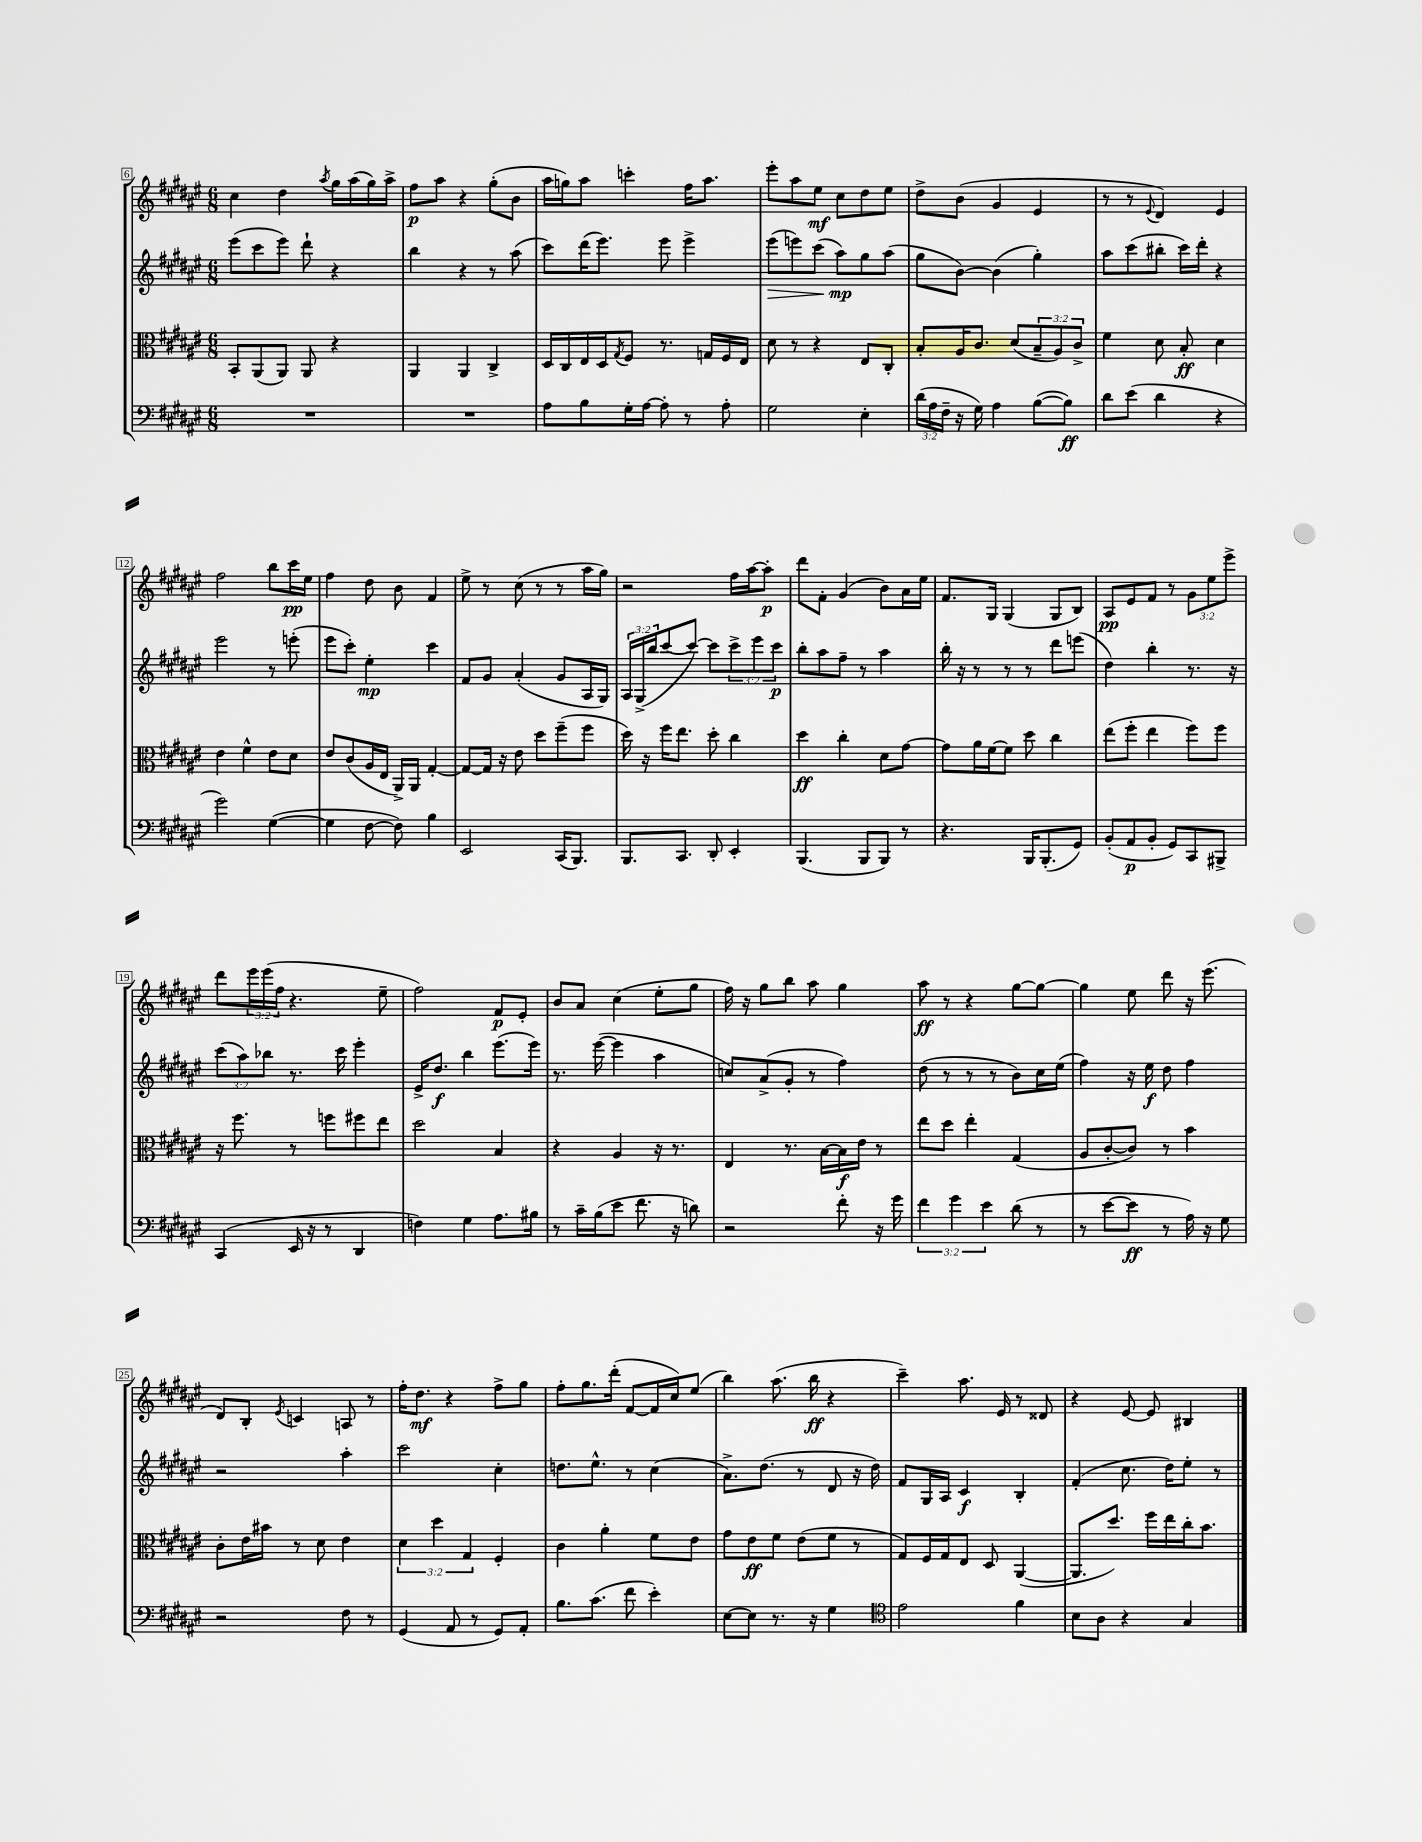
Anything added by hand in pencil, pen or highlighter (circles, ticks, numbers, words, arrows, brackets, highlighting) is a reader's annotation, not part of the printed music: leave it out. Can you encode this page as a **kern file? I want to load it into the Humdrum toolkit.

**kern	**dynam	**kern	**dynam	**kern	**dynam	**kern	**dynam
*part4	*part4	*part3	*part3	*part2	*part2	*part1	*part1
*staff4	*staff4	*staff3	*staff3	*staff2	*staff2	*staff1	*staff1
*clefF4	*	*clefC3	*	*clefG2	*	*clefG2	*
*k[f#c#g#d#a#e#]	*	*k[f#c#g#d#a#e#]	*	*k[f#c#g#d#a#e#]	*	*k[f#c#g#d#a#e#]	*
*M6/8	*	*M6/8	*	*M6/8	*	*M6/8	*
=6	=6	=6	=6	=6	=6	=6	=6
2.r	.	8BB'/L	.	(8eee#\L	.	4cc#\	.
.	.	(8AA#/	.	8ccc#\	.	.	.
.	.	8AA#/J)	.	8eee#\J)	.	4dd#\	.
.	.	8AA#/	.	8ddd#`\	.	.	.
.	.	.	.	.	.	8qaa#/	.
.	.	4r	.	4r	.	16gg#\LL	.
.	.	.	.	.	.	(16aa#\	.
.	.	.	.	.	.	16gg#\)	.
.	.	.	.	.	.	16aa#^\JJ	.
=7	=7	=7	=7	=7	=7	=7	=7
2.r	.	4AA#/	.	4bb\	.	8ff#\L	p
.	.	.	.	.	.	8aa#\J	.
.	.	4AA#/	.	4r	.	4r	.
.	.	4C#^/	.	8r	.	(8gg#'\L	.
.	.	.	.	(8aa#\	.	8b\J	.
=8	=8	=8	=8	=8	=8	=8	=8
8A#\L	.	16D#/LL	.	8ccc#\L)	.	16aa#\LL	.
.	.	16C#/	.	.	.	16ggn\J)	.
8B\	.	16E#/	.	(16ddd#\K	.	8aa#\J	.
.	.	16D#/J	.	8.eee#\J)	.	.	.
.	.	8qG#/	.	.	.	.	.
16G#'\L	.	8F#/J	.	.	.	4cccn'\	.
[16A#\JJ	.	.	.	.	.	.	.
8A#'\]	.	8.r	.	8eee#\	.	.	.
8r	.	.	.	4eee#^\	.	16ff#\KL	.
.	.	16Gn/LL	.	.	.	8.aa#\J	.
8A#'\	.	16F#/	.	.	.	.	.
.	.	16E#/JJ	.	.	.	.	.
=9	=9	=9	=9	=9	=9	=9	=9
!	!	!	!	!	!LO:HP:b	!	!
2G#\	.	8d#\	.	(8eee#\L	>	8eee#'\L	.
.	.	8r	.	8eeen\)	.	8aa#\	.
.	.	4r	.	(8ccc#\J	.	8ee#\J	mf
.	.	.	.	8aa#\L)	mp	8cc#\L	.
4E#'\	.	8E#/L	.	8gg#\	]	8dd#\	.
.	.	8C#'/J	.	(8aa#\J	.	8ee#\J	.
=10	=10	=10	=10	=10	=10	=10	=10
(24d#\LL	.	8B'/L	.	8gg#\L	.	8dd#^\L	.
24A#\	.	.	.	.	.	.	.
24F#~\JJ	.	.	.	.	.	.	.
16r	.	16A#/K	.	[8b\J)	.	(8b\J	.
16G#\)	.	8.c#/J	.	.	.	.	.
4A#\	.	.	.	(4b\]	.	4g#/	.
.	.	(8d#/L	.	.	.	.	.
([8B\L	.	12B~/	.	4gg#'\)	.	4e#/	.
.	.	12A#/)	.	.	.	.	.
8B\J])	ff	.	.	.	.	.	.
.	.	12c#^/J	.	.	.	.	.
=11	=11	=11	=11	=11	=11	=11	=11
8d#\L	.	4f#\	.	8aa#\L	.	8r	.
(8e#\J	.	.	.	(8ccc#\	.	8r	.
.	.	.	.	.	.	8qqe#/	.
4d#\	.	8d#\	.	8bb#X'\J	.	4d#/)	.
.	.	8B'/	ff	16ccc#\LL)	.	.	.
.	.	.	.	16ddd#'\JJ	.	.	.
4r	.	4d#\	.	4r	.	4e#/	.
!!LO:LB:g=z
=12	=12	=12	=12	=12	=12	=12	=12
2g#\)	.	4e#\	.	2eee#\	.	2ff#\	.
.	.	4f#^^\	.	.	.	.	.
([4G#\	.	8e#\L	.	8r	.	8bb\L	.
.	.	8d#\J	.	(8eeen'\	.	16ccc#\L	pp
.	.	.	.	.	.	16ee#\JJ	.
=13	=13	=13	=13	=13	=13	=13	=13
4G#\]	.	8e#/L	.	8eee#\L	.	4ff#\	.
.	.	(8c#/	.	8ccc#'\J)	.	.	.
[8F#\	.	16A#/L	.	4ee#'\	mp	8dd#\	.
.	.	16E#/JJ	.	.	.	.	.
8F#\])	.	16AA#^/LL)	.	.	.	8b\	.
.	.	16AA#/JJ	.	.	.	.	.
4B\	.	[4G#'/	.	4ccc#\	.	4f#/	.
=14	=14	=14	=14	=14	=14	=14	=14
2EE#/	.	8G#/L_	.	8f#/L	.	8ee#^\	.
.	.	16G#/Jk]	.	8g#/J	.	8r	.
.	.	16r	.	.	.	.	.
.	.	8e#\	.	(4a#'/	.	(8cc#\	.
.	.	8dd#\L	.	.	.	8r	.
(16CC#/KL	.	(8ff#~\	.	8g#/L	.	8r	.
8.BBB/J)	.	.	.	.	.	.	.
.	.	8ff#\J	.	16A#/L	.	16aa#\LL	.
.	.	.	.	16G#/JJ)	.	16gg#\JJ)	.
=15	=15	=15	=15	=15	=15	=15	=15
8.BBB/L	.	16dd#\)	.	24A#/LL	.	2r	.
.	.	.	.	(24G#^/	.	.	.
.	.	16r	.	.	.	.	.
.	.	.	.	24bb/J	.	.	.
.	.	16ff#\KL	.	[8ccc#/	.	.	.
8.CC#/J	.	8.ee#\J	.	.	.	.	.
.	.	.	.	8ccc#/J_)	.	.	.
8DD#'/	.	8dd#'\	.	8ccc#\L]	.	.	.
4EE#'/	.	4cc#\	.	12ccc#^\	.	16ff#\LL	.
.	.	.	.	.	.	[16aa#\J	.
.	.	.	.	12eee#\	.	.	.
.	.	.	.	.	.	8aa#'\J]	p
.	.	.	.	12ccc#\J	p	.	.
=16	=16	=16	=16	=16	=16	=16	=16
(4.BBB/	.	4dd#\	ff	8bb'\L	.	8ddd#\L	.
.	.	.	.	8aa#\	.	8f#'\J	.
.	.	4cc#'\	.	8ff#~\J	.	(4g#/	.
8BBB/L	.	.	.	8r	.	.	.
8BBB/J)	.	8d#\L	.	4aa#\	.	8b\L)	.
8r	.	[8g#\J	.	.	.	16a#\L	.
.	.	.	.	.	.	16ee#\JJ	.
=17	=17	=17	=17	=17	=17	=17	=17
4.r	.	8g#\L]	.	16bb'\	.	8.f#/L	.
.	.	.	.	16r	.	.	.
.	.	16a#\L	.	8r	.	.	.
.	.	[16f#\J	.	.	.	16G#/Jk	.
.	.	8f#\J]	.	8r	.	(4G#/	.
16BBB/KL	.	8dd#\	.	8r	.	.	.
(8.BBB'/	.	.	.	.	.	.	.
.	.	4cc#\	.	8ddd#\L	.	8G#/L	.
8GG#/J)	.	.	.	(8eeen\J	.	8B/J)	.
=18	=18	=18	=18	=18	=18	=18	=18
(8BB'/L	.	(8ee#\L	.	4dd#\)	.	8A#/L	pp
8AA#/	p	8ff#'\J	.	.	.	8e#/	.
8BB'/J	.	4ee#\	.	4bb'\	.	8f#/J	.
8GG#/L)	.	.	.	.	.	8r	.
8CC#/	.	8ff#\L)	.	8.r	.	12g#\L	.
.	.	.	.	.	.	12ee#\	.
8BBB#X^/J	.	8ff#\J	.	.	.	.	.
.	.	.	.	.	.	12eee#^\J	.
.	.	.	.	16r	.	.	.
!!LO:LB:g=z
=19	=19	=19	=19	=19	=19	=19	=19
(4CC#/	.	16r	.	(12ccc#\L	.	8ddd#\L	.
.	.	8.ff#\	.	.	.	.	.
.	.	.	.	12aa#\)	.	.	.
.	.	.	.	.	.	24eee#\L	.
.	.	.	.	12bb-X\J	.	(24eee#\	.
.	.	.	.	.	.	24ff#\JJ	.
16EE#/	.	8r	.	8.r	.	4.r	.
16r	.	.	.	.	.	.	.
8r	.	8ffn\L	.	.	.	.	.
.	.	.	.	16ccc#\	.	.	.
4DD#/	.	8ff#X\	.	4eee#'\	.	.	.
.	.	8ee#\J	.	.	.	8ee#~\	.
=20	=20	=20	=20	=20	=20	=20	=20
4Fn\)	.	2dd#\	.	16e#^/KL	.	2ff#\)	.
.	.	.	.	8.dd#/J	f	.	.
4G#\	.	.	.	4bb\	.	.	.
8.A#\L	.	4B/	.	(8.eee#\L	.	8f#/L	p
.	.	.	.	.	.	8e#'/J	.
16B#X\Jk	.	.	.	16eee#\Jk)	.	.	.
=21	=21	=21	=21	=21	=21	=21	=21
8r	.	4r	.	8.r	.	8b/L	.
16c#~\LL	.	.	.	.	.	8a#/J	.
(16B\J	.	.	.	([16eee#\	.	.	.
8e#\J	.	4A#/	.	4eee#\]	.	(4cc#\	.
8.f#\	.	.	.	.	.	.	.
.	.	16r	.	4aa#\	.	8ee#'\L	.
16r	.	8.r	.	.	.	.	.
8dn\)	.	.	.	.	.	8gg#\J	.
=22	=22	=22	=22	=22	=22	=22	=22
2r	.	4E#/	.	8ccn/L)	.	16ff#\)	.
.	.	.	.	.	.	16r	.
.	.	.	.	(8a#^/	.	8gg#\L	.
.	.	8.r	.	8g#'/J	.	8bb\J	.
.	.	.	.	8r	.	8aa#\	.
.	.	[16B\LL	.	.	.	.	.
8f#'\	.	16B\]	f	4ff#\)	.	4gg#\	.
.	.	16e#\JJ	.	.	.	.	.
16r	.	8r	.	.	.	.	.
16g#\	.	.	.	.	.	.	.
=23	=23	=23	=23	=23	=23	=23	=23
6f#\	.	8ee#\L	.	(8dd#\	.	8aa#\	ff
.	.	8dd#\J	.	8r	.	8r	.
6g#\	.	.	.	.	.	.	.
.	.	4ee#'\	.	8r	.	4r	.
6e#\	.	.	.	.	.	.	.
.	.	.	.	8r	.	.	.
(8d#\	.	(4G#/	.	8b\L)	.	[8gg#\L	.
8r	.	.	.	16cc#\L	.	8gg#\J_	.
.	.	.	.	(16ee#\JJ	.	.	.
=24	=24	=24	=24	=24	=24	=24	=24
8r	.	8A#/L	.	4ff#\)	.	4gg#\]	.
[8e#\L	.	[8c#'/	.	.	.	.	.
8e#\J]	ff	8c#/J])	.	16r	.	8ee#\	.
.	.	.	.	16ee#\	f	.	.
8r	.	8r	.	8dd#\	.	8ddd#\	.
16A#\)	.	4b\	.	4ff#\	.	16r	.
16r	.	.	.	.	.	(8.eee#\	.
8G#\	.	.	.	.	.	.	.
!!LO:LB:g=z
=25	=25	=25	=25	=25	=25	=25	=25
2r	.	8c#'\L	.	2r	.	8d#/L)	.
.	.	16e#\L	.	.	.	8B'/J	.
.	.	16b#X\JJ	.	.	.	.	.
.	.	.	.	.	.	8qe#/	.
.	.	8r	.	.	.	4cn/	.
.	.	8d#\	.	.	.	.	.
8F#\	.	4e#\	.	4aa#'\	.	8An/	.
8r	.	.	.	.	.	8r	.
=26	=26	=26	=26	=26	=26	=26	=26
(4GG#/	.	6d#\	.	2ccc#\	.	16ff#'\KL	.
.	.	.	.	.	.	8.dd#\J	mf
.	.	6dd#\	.	.	.	.	.
8AA#/	.	.	.	.	.	4r	.
.	.	6G#/	.	.	.	.	.
8r	.	.	.	.	.	.	.
8GG#/L)	.	4F#'/	.	4cc#'\	.	8ff#^\L	.
8AA#'/J	.	.	.	.	.	8gg#\J	.
=27	=27	=27	=27	=27	=27	=27	=27
8.B\L	.	4c#\	.	8.ddn\L	.	8ff#'\L	.
.	.	.	.	.	.	8.gg#\	.
(8.c#\J	.	.	.	8.ee#^^\J	.	.	.
.	.	4a#'\	.	.	.	.	.
.	.	.	.	.	.	(16ddd#'\Jk	.
8f#\	.	.	.	8r	.	[8f#/L	.
4e#'\)	.	8f#\L	.	(4cc#\	.	16f#/L]	.
.	.	.	.	.	.	16cc#/J)	.
.	.	8e#\J	.	.	.	(8ee#/J	.
=28	=28	=28	=28	=28	=28	=28	=28
[8E#\L	.	8g#\L	.	8.a#^\L)	.	4bb\)	.
8E#\J]	.	8e#\	ff	.	.	.	.
.	.	.	.	(8.dd#\J	.	.	.
8.r	.	8f#\J	.	.	.	(8.aa#\	.
.	.	(8e#\L	.	8r	.	.	.
16r	.	.	.	.	.	16bb\	ff
4G#\	.	8f#\J	.	8d#/	.	4r	.
.	.	8r	.	16r	.	.	.
.	.	.	.	16dd#\)	.	.	.
=29	=29	=29	=29	=29	=29	=29	=29
*clefC4	*	*	*	*	*	*	*
2e#\	.	8G#/L)	.	8f#/L	.	4ccc#~\)	.
.	.	16F#/L	.	16G#/L	.	.	.
.	.	16G#/J	.	16A#/JJ	.	.	.
.	.	8E#/J	.	4c#/	f	8.aa#\	.
.	.	8D#/	.	.	.	.	.
.	.	.	.	.	.	16e#/	.
4f#\	.	([4AA#/	.	4B'/	.	8r	.
.	.	.	.	.	.	8d##X/	.
=30	=30	=30	=30	=30	=30	=30	=30
8B\L	.	8.AA#/L]	.	(4f#'/	.	4r	.
8A#\J	.	.	.	.	.	.	.
.	.	8.dd#/J)	.	.	.	.	.
4r	.	.	.	8.cc#\	.	[8e#/	.
.	.	16ff#\LL	.	.	.	8e#/]	.
.	.	16ee#\	.	16dd#\KL)	.	.	.
4G#/	.	16cc#'\J	.	8ee#'\J	.	4B#X/	.
.	.	8.b\J	.	.	.	.	.
.	.	.	.	8r	.	.	.
==	==	==	==	==	==	==	==
*-	*-	*-	*-	*-	*-	*-	*-
